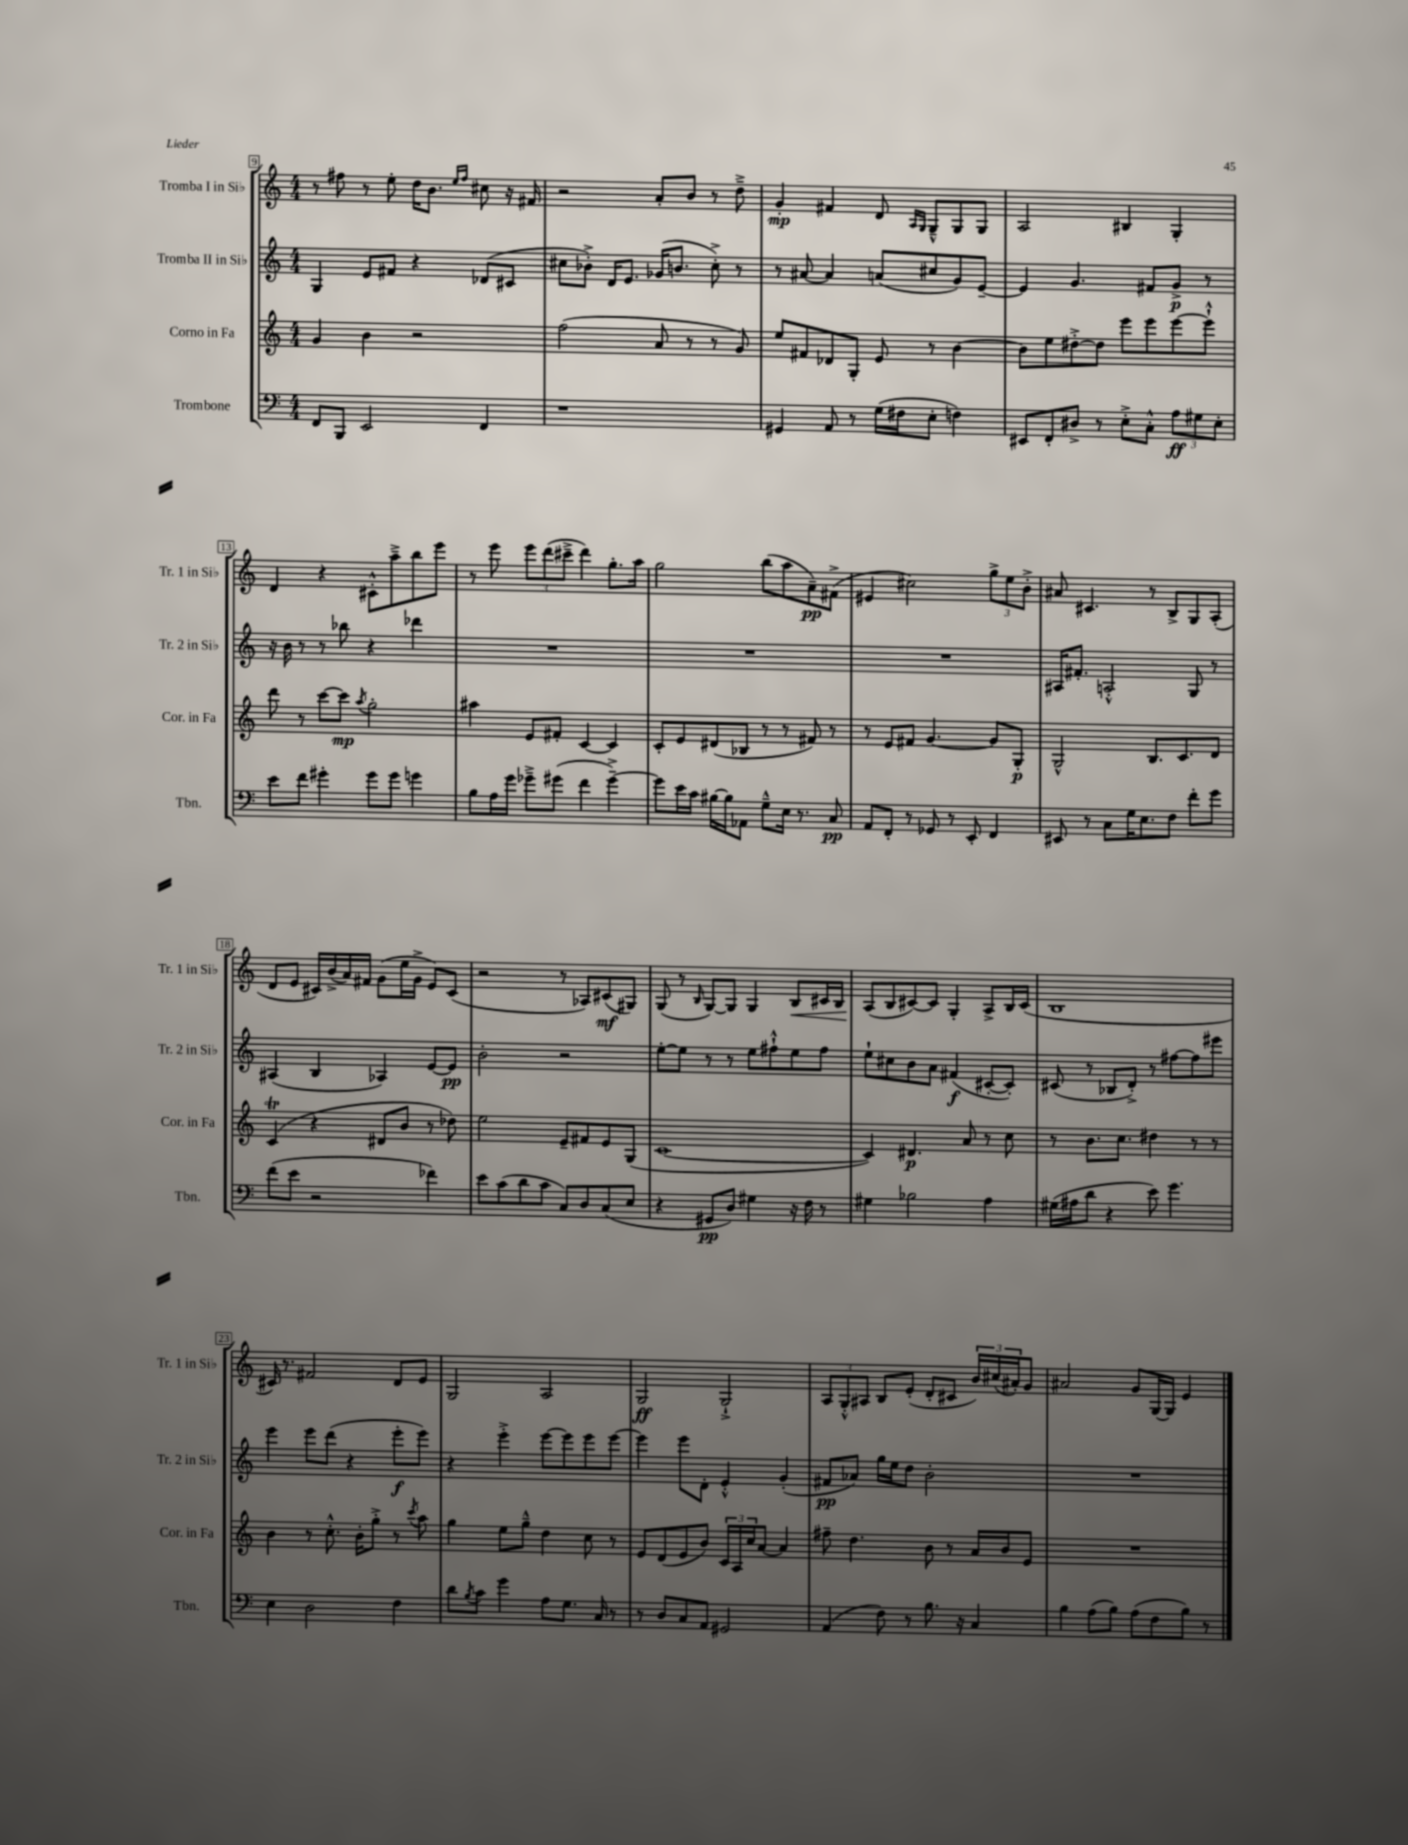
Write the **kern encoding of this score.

**kern	**dynam	**kern	**dynam	**kern	**dynam	**kern	**dynam
*part4	*part4	*part3	*part3	*part2	*part2	*part1	*part1
*staff4	*staff4	*staff3	*staff3	*staff2	*staff2	*staff1	*staff1
*I"Trombone	*	*I"Corno in Fa	*	*I"Tromba II in Si♭	*	*I"Tromba I in Si♭	*
*I'Tbn.	*	*I'Cor. in Fa	*	*I'Tr. 2 in Si♭	*	*I'Tr. 1 in Si♭	*
*clefF4	*	*clefG2	*	*clefG2	*	*clefG2	*
*k[]	*	*k[]	*	*k[]	*	*k[]	*
*M4/4	*	*M4/4	*	*M4/4	*	*M4/4	*
=9	=9	=9	=9	=9	=9	=9	=9
8FF/L	.	4g/	.	4G/	.	8r	.
8BBB/J	.	.	.	.	.	8ff#X\	.
2EE/	.	4b\	.	8e/L	.	8r	.
.	.	.	.	8f#X/J	.	8ee'\	.
.	.	2r	.	4r	.	16dd\KL	.
.	.	.	.	.	.	8.b\J	.
.	.	.	.	.	.	16qqee/LL	.
.	.	.	.	.	.	16qqff#/JJ	.
4FF/	.	.	.	(8d-X/L	.	8cc#X\	.
.	.	.	.	8c#X/J	.	16r	.
.	.	.	.	.	.	16f#X/	.
=10	=10	=10	=10	=10	=10	=10	=10
1r	.	(2ff\	.	8cc#X\L	.	2r	.
.	.	.	.	8b-X'^\J)	.	.	.
.	.	.	.	16d/KL	.	.	.
.	.	.	.	8.e/J	.	.	.
.	.	8a/	.	(16g-X/KL	.	8a'/L	.
.	.	.	.	8.bn/J	.	.	.
.	.	8r	.	.	.	8b/J	.
.	.	8r	.	8cc#'^\)	.	8r	.
.	.	8g/)	.	8r	.	8dd~^\	.
=11	=11	=11	=11	=11	=11	=11	=11
4GG#X/	.	8ee/L	.	8r	.	4g'/	mp
.	.	8f#X/	.	[8a#X/	.	.	.
8AA/	.	8d-X/	.	4a#/]	.	4f#X/	.
8r	.	8G'/J	.	.	.	.	.
(16G\LL	.	8e/	.	(8an/L	.	8d/	.
16F#X\J	.	.	.	.	.	.	.
.	.	.	.	.	.	16qqA/LL	.
.	.	.	.	.	.	16qqG/JJ	.
8E'\J	.	8r	.	8cc#X/	.	8G~^^/L	.
4Fn\)	.	[4b\	.	8g/)	.	8G/	.
.	.	.	.	[8e~/J	.	8G/J	.
=12	=12	=12	=12	=12	=12	=12	=12
8EE#X/L	.	8b\L]	.	4e/]	.	2A/	.
8FF'/	.	8ee\	.	.	.	.	.
8D#X^/J	.	[8dd#X'^\	.	4.g/	.	.	.
8r	.	8dd#\J]	.	.	.	.	.
8E'^\L	.	8eee\L	.	.	.	4B#X/	.
8C'^^\J	.	8eee\	.	8f#X/L	.	.	.
12A\L	ff	[8eee\	.	8g^/J	p	4G'/	.
12G#X\	.	.	.	.	.	.	.
.	.	8eee`^^\J]	.	8r	.	.	.
12E'\J	.	.	.	.	.	.	.
!!LO:LB:g=z
=13	=13	=13	=13	=13	=13	=13	=13
8e\L	.	8ddd\	.	16r	.	4d/	.
.	.	.	.	16b\	.	.	.
8f\J	.	8r	.	8r	.	.	.
4g#X'\	.	[8ccc\L	.	8r	.	4r	.
.	.	8ccc\J]	mp	8bb-X\	.	.	.
.	.	8qaa/	.	.	.	.	.
8g#\L	.	2gg'\	.	4r	.	8c#X'^^\L	.
8g#\J	.	.	.	.	.	8aa~^\	.
4gn\	.	.	.	4ddd-X\	.	8bb\	.
.	.	.	.	.	.	8eee\J	.
=14	=14	=14	=14	=14	=14	=14	=14
8B\L	.	4aa#X\	.	1r	.	8r	.
16A\L	.	.	.	.	.	8eee\	.
16g\JJ	.	.	.	.	.	.	.
8g-X~^\L	.	8e/L	.	.	.	12eee\L	.
.	.	.	.	.	.	(12ddd\	.
(8g#X\J	.	8f#X'/J	.	.	.	.	.
.	.	.	.	.	.	12ccc#X~^\J	.
4f\	.	[4c/	.	.	.	4ddd\)	.
[4g#~^\)	.	4c/]	.	.	.	8.gg'\L	.
.	.	.	.	.	.	16aa\Jk	.
=15	=15	=15	=15	=15	=15	=15	=15
8g#\L]	.	8c'/L	.	1r	.	2gg\	.
16e\L	.	8e/	.	.	.	.	.
16c\JJ	.	.	.	.	.	.	.
[16B#X\LL	.	(8d#X/	.	.	.	.	.
16B#\J]	.	.	.	.	.	.	.
8AA-X\J	.	8B-X/J	.	.	.	.	.
8G~^^\L	.	8r	.	.	.	(8bb\L	.
16E\Jk	.	8r	.	.	.	8aa\	.
8.r	.	.	.	.	.	.	.
.	.	8f#X/)	.	.	.	8a~\)	pp
8C/	pp	8r	.	.	.	(8f#X^\J	.
=16	=16	=16	=16	=16	=16	=16	=16
8AA/L	.	8r	.	1r	.	4e#X/	.
8FF'/J	.	8e/L	.	.	.	.	.
8r	.	8f#X/J	.	.	.	2cc#X\)	.
8GG-X/	.	[4.g/	.	.	.	.	.
8r	.	.	.	.	.	.	.
8EE'/	.	.	.	.	.	.	.
4FF/	.	8g/L]	.	.	.	12gg^\L	.
.	.	.	.	.	.	12ee\	.
.	.	8G'/J	p	.	.	.	.
.	.	.	.	.	.	12b'^\J	.
=17	=17	=17	=17	=17	=17	=17	=17
8EE#X/	.	2G^^/	.	16A#X/KL	.	8a#X/	.
.	.	.	.	8.f#X'/J	.	.	.
8r	.	.	.	.	.	4.c#X/	.
8C\L	.	.	.	2An'^^/	.	.	.
16G\K	.	.	.	.	.	.	.
8.E\	.	.	.	.	.	.	.
.	.	8.B/L	.	.	.	8r	.
8F\J	.	.	.	.	.	8B^/L	.
.	.	8.c/	.	.	.	.	.
8f'\L	.	.	.	8G/	.	8G/	.
8g\J	.	8d/J	.	8r	.	(8A'/J	.
!!LO:LB:g=z
=18	=18	=18	=18	=18	=18	=18	=18
(8f\L	.	(4cT/	.	(4A#X/	.	8d/L	.
8e\J	.	.	.	.	.	8e/J	.
2r	.	4r	.	4B/	.	16c#X/LL)	.
.	.	.	.	.	.	(16b^/	.
.	.	.	.	.	.	16a/)	.
.	.	.	.	.	.	16f#X/JJ	.
.	.	8d#X/L	.	4A-X/)	.	(8g\L	.
.	.	8b/J	.	.	.	16ee\L	.
.	.	.	.	.	.	16g^\JJ	.
4f-X\)	.	8r	.	[8e/L	.	8e/L)	.
.	.	8dd-X\)	.	8e/J]	pp	(8c#/J	.
=19	=19	=19	=19	=19	=19	=19	=19
8e\L	.	2ee\	.	2b'\	.	2r	.
(8c\	.	.	.	.	.	.	.
8d\	.	.	.	.	.	.	.
8c\J	.	.	.	.	.	.	.
8C/L)	.	8e~/L	.	2r	.	8r	.
8D/	.	8f#X/	.	.	.	8A-X/L)	.
(8C/	.	8e/	.	.	.	(8c#X/	mf
8E/J	.	(8G/J	.	.	.	8G#X/J)	.
=20	=20	=20	=20	=20	=20	=20	=20
4r	.	[1c	.	[8ee'\L	.	(8G/	.
.	.	.	.	8ee\J]	.	8r	.
.	.	.	.	.	.	16qqB/	.
8GG#X/L	pp	.	.	8r	.	[8G/L)	.
8D/J)	.	.	.	8r	.	8G/J]	.
4G#X\	.	.	.	8ee\L	.	4G/	.
.	.	.	.	8ff#X`^^\	.	.	.
!	!	!	!	!	!	!	!LO:HP:b
16r	.	.	.	8ee\	.	8B/L	<
16F\	.	.	.	.	.	.	.
8r	.	.	.	8ff#\J	.	16c#X/L	.
.	.	.	.	.	.	16B/JJ	.
=21	=21	=21	=21	=21	=21	=21	=21
4G#X\	.	4c/])	.	8ee`\L	.	(8A/L	.
.	.	.	.	8cc#X\	.	8B/	[
2B-X\	.	4.d#X/	p	8b\	.	[8c#X/)	.
.	.	.	.	8a\J	.	8c#/J]	.
.	.	.	.	(4f#X/	f	4G'/	.
.	.	8a/	.	.	.	.	.
4A\	.	8r	.	[8c#X'/L	.	8A^/L	.
.	.	8cc\	.	8c#'/J])	.	16B/L	.
.	.	.	.	.	.	(16c#/JJ	.
=22	=22	=22	=22	=22	=22	=22	=22
(16G#X\LL	.	8r	.	(8c#X/	.	1B	.
16A#X\J	.	.	.	.	.	.	.
8d\J	.	8.b\L	.	8r	.	.	.
4r	.	.	.	8B-X/L	.	.	.
.	.	8.cc\J	.	.	.	.	.
.	.	.	.	8d'^/J)	.	.	.
8e\)	.	4dd#X\	.	8r	.	.	.
4.g\	.	.	.	[8ff#X\L	.	.	.
.	.	8r	.	8ff#\]	.	.	.
.	.	8r	.	8eee#X\J	.	.	.
!!LO:LB:g=z
=23	=23	=23	=23	=23	=23	=23	=23
4E\	.	4b\	.	4eee\	.	16c#X/)	.
.	.	.	.	.	.	8.r	.
2D\	.	8r	.	8eee\L	.	2f#X/	.
.	.	8.cc'^^\	.	(8ddd\J	.	.	.
.	.	.	.	4r	.	.	.
.	.	16b'\KL	.	.	.	.	.
.	.	8gg'^\J	.	.	.	.	.
4F\	.	8r	.	8eee'\L	f	8d/L	.
.	.	8qccc/	.	.	.	.	.
.	.	8aa\	.	8eee\J)	.	8e/J	.
=24	=24	=24	=24	=24	=24	=24	=24
8d\L	.	4gg\	.	4r	.	2G/	.
8qB/	.	.	.	.	.	.	.
8c\J	.	.	.	.	.	.	.
4g\	.	8ee\L	.	4eee'^\	.	.	.
.	.	8gg~^^\J	.	.	.	.	.
8A\L	.	4dd\	.	[8eee\L	.	2A/	.
8.G\J	.	.	.	8eee\]	.	.	.
.	.	8cc\	.	8eee\	.	.	.
16C/	.	.	.	.	.	.	.
8r	.	8r	.	[8eee\J	.	.	.
=25	=25	=25	=25	=25	=25	=25	=25
8r	.	8e/L	.	4eee\]	.	2G/	ff
8D/L	.	(8d/	.	.	.	.	.
8C/	.	8e/	.	8eee\L	.	.	.
8AA/J	.	8b/J)	.	8d'\J	.	.	.
2GG#X/	.	24c/LL	.	4e'^^/	.	2G`^/	.
.	.	24A/	.	.	.	.	.
.	.	24cc/J	.	.	.	.	.
.	.	[8a/J	.	.	.	.	.
.	.	4a/]	.	(4g'/	.	.	.
=26	=26	=26	=26	=26	=26	=26	=26
(4AA/	.	8ff#X~\	.	8f#X/L	pp	12A/L	.
.	.	.	.	.	.	12G'^^/	.
.	.	4.dd\	.	8a-X/J)	.	.	.
.	.	.	.	.	.	12A#X/J	.
8F\)	.	.	.	16gg\LL	.	8B/L	.
.	.	.	.	16ee\J	.	.	.
8r	.	.	.	8dd\J	.	(8e'/J	.
8.B\	.	8b\	.	2b'\	.	8d'/L	.
.	.	8r	.	.	.	8c#X/J	.
16r	.	.	.	.	.	.	.
4C/	.	16a/LL	.	.	.	24b/LL)	.
.	.	.	.	.	.	(24cc#X/	.
.	.	16b/J	.	.	.	.	.
.	.	.	.	.	.	24a#X'/J)	.
.	.	8e/J	.	.	.	8g/J	.
=27	=27	=27	=27	=27	=27	=27	=27
4B\	.	1r	.	1r	.	2a#X/	.
(8A\L	.	.	.	.	.	.	.
8B\J)	.	.	.	.	.	.	.
(8A\L	.	.	.	.	.	8g/L	.
8F\	.	.	.	.	.	[16G/L	.
.	.	.	.	.	.	16G/JJ]	.
8B\J)	.	.	.	.	.	4e/	.
8r	.	.	.	.	.	.	.
==	==	==	==	==	==	==	==
*-	*-	*-	*-	*-	*-	*-	*-
